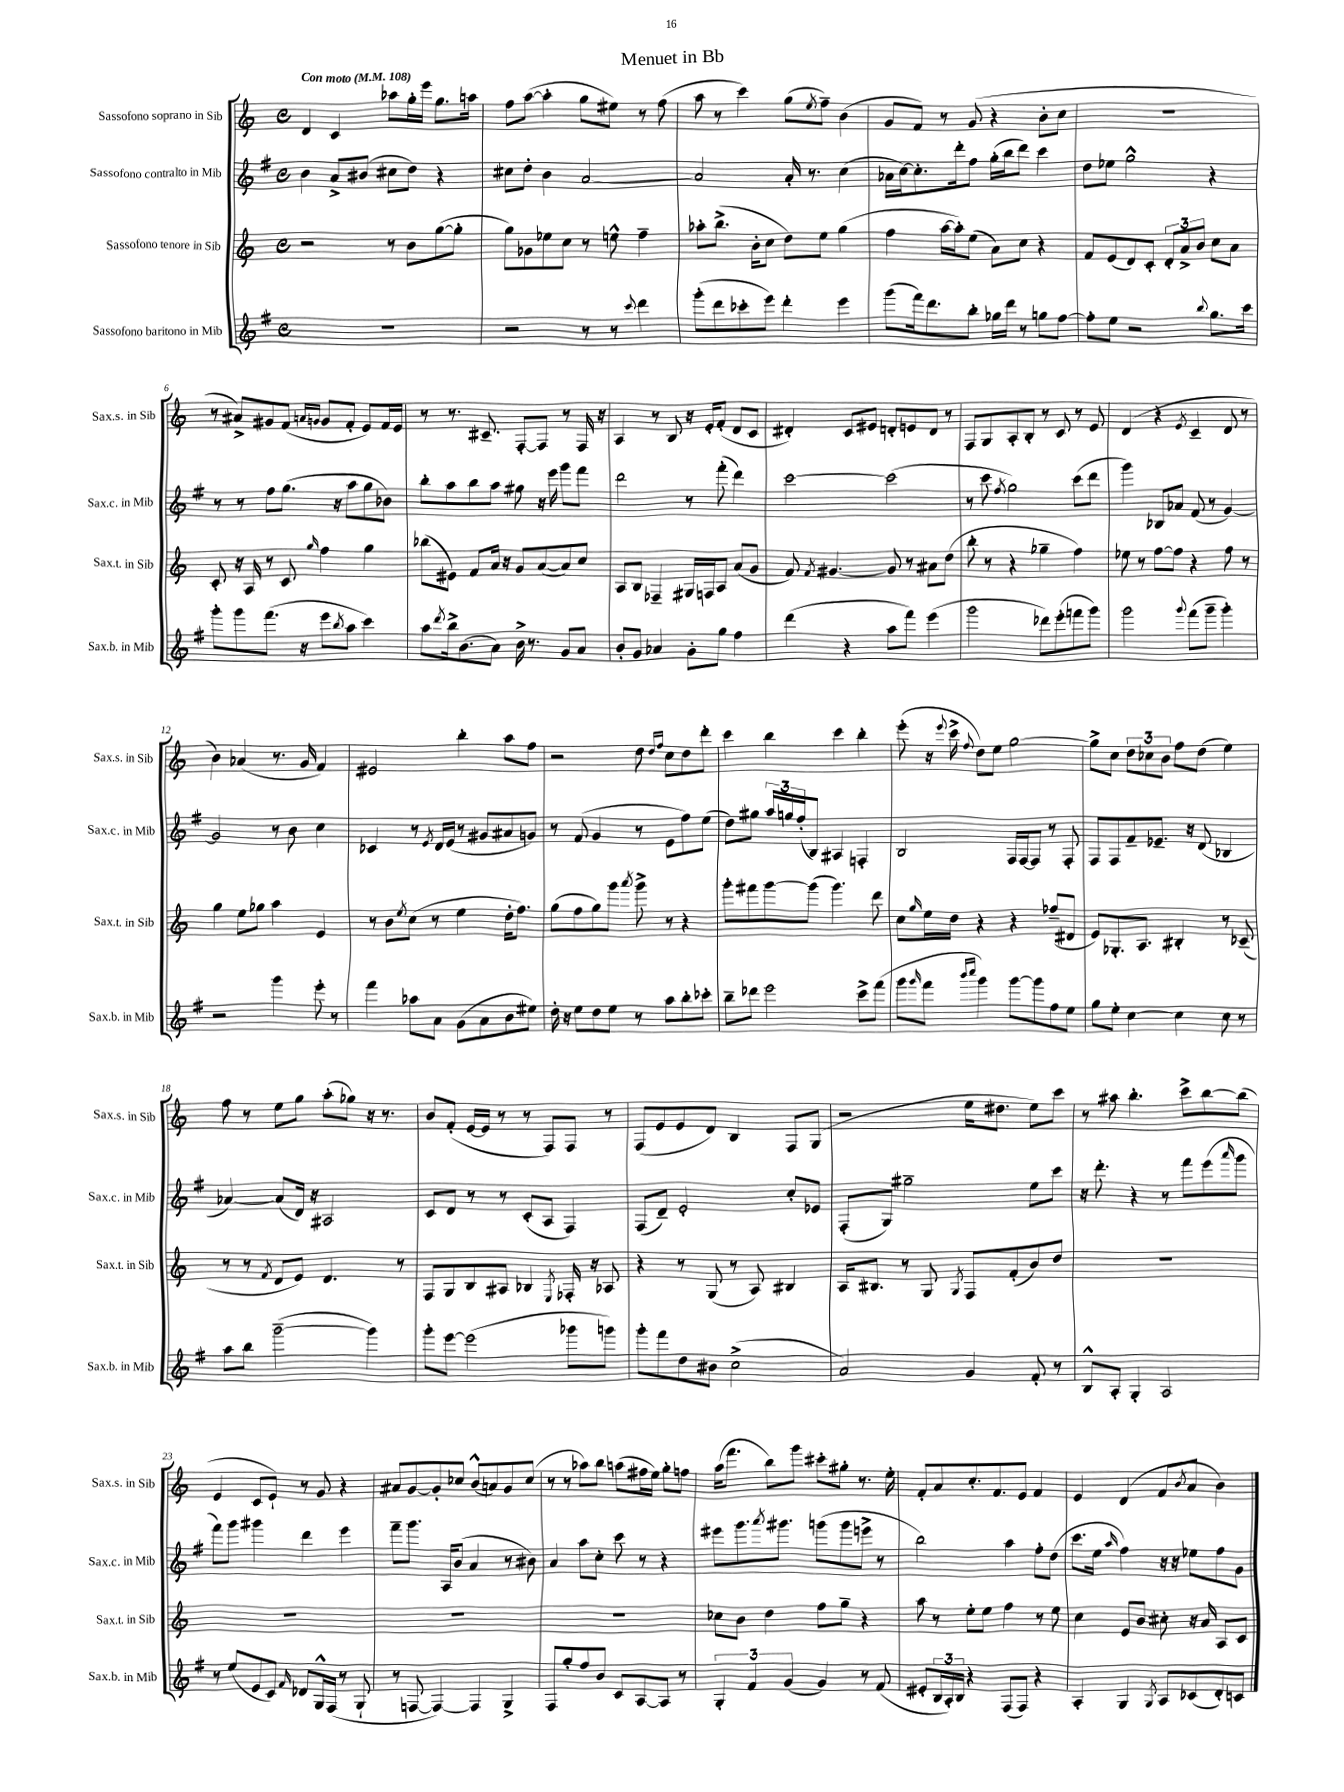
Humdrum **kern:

**kern	**kern	**kern	**kern
*staff4	*staff3	*staff2	*staff1
*clefG2	*clefG2	*clefG2	*clefG2
*k[f#]	*k[]	*k[f#]	*k[]
*M4/4	*M4/4	*M4/4	*M4/4
*met(c)	*met(c)	*met(c)	*met(c)
*MM108	*MM108	*MM108	*MM108
1r	2r	4b	4d
.	.	8a^	4c
.	.	(8b#	.
.	8r	8cc#	8aa-
.	8b	8dd)	16gg'
.	.	.	16eee
.	([8gg	4r	8.gg
.	8gg']	.	.
.	.	.	16aa
=	=	=	=
2r	8gg)	8cc#	8ff
.	8g-	8dd'	([8aa
.	8ee-	4b	4aa']
.	8cc	.	.
8r	8r	[2a	8gg
8r	8ee^^	.	8ee#)
8qqccc	.	.	.
4ddd	4ff~	.	8r
.	.	.	(8ff
=	=	=	=
(8ggg'	8aa-'	2a]	8aa
8ddd	(8.bb^	.	8r
8ccc-'	.	.	4ccc)
.	16b'	.	.
8eee)	8cc	.	.
4ddd'	8dd)	16a'	(8gg
.	.	8.r	.
.	.	.	8qee
.	8ee	.	8ff~)
4eee	(4gg	(4cc	(4b
=	=	=	=
(8ggg	4ff	16a-	8g
.	.	[16cc)	.
16fff#)	.	8.cc']	8f)
8.ddd	.	.	.
.	[16aa	.	8r
.	16aa'])	16ddd'	.
8bb'	(8ee	8ff#	(8g
16gg-	8a)	(16gg'	4r
16ddd	.	16bb	.
8r	8cc	8ddd)	.
8gg	4r	4ccc	8b'
[8ff#	.	.	8cc
=	=	=	=
8ff#']	8f	8dd	1r
8ee	(8e	8ee-	.
2r	8d)	2gg^^	.
.	8c'	.	.
.	12d'	.	.
.	12a^	.	.
.	12b	.	.
8qqbb	.	.	.
8.gg	8cc	4r	.
.	8a	.	.
16ccc	.	.	.
=	=	=	=
8ggg'	8c'	8r	8r
8ggg	16r	8r	8a#^)
.	16A	.	.
(8.fff#	8r	8ff#	8g#
.	8c	(8.gg	(8f
16r	.	.	.
.	.	.	16qqa
.	16qqgg	.	16qqg
8eee	4ff	.	8g
.	.	16r	.
8qbb	.	.	.
8aa	.	8aa	8f'
4ccc)	4gg	8gg	8e)
.	.	8b-)	16f
.	.	.	16e
=	=	=	=
8aa	(8bb-	8bb'	8r
8qddd	.	.	.
16bb^	8e#)	8aa	8.r
(8.b	.	.	.
.	8f	8bb	.
.	.	.	8.c#~
8a)	16a	8aa	.
.	16r	.	.
16b^	8g	8gg#	[8F'
8.r	.	.	.
.	([8a	16r	8F]
.	.	16eee	.
8g	8a])	8ggg	8r
8a	8cc	8fff#	16F
.	.	.	16r
=	=	=	=
8b'	8A	2ddd	4A
8g	8B	.	.
4a-	4F-~	.	8r
.	.	.	8B
8g'	16G#	8r	16r
.	16F	.	16e'
8gg	8A	(8fff#'	(8f'
4ff#	(8a	4ddd)	8d
.	8g	.	8c
=	=	=	=
(4ddd	8f)	[2ccc	4d#')
.	8qf	.	.
.	[4.g#	.	.
4r	.	.	8c
.	.	.	8e#
8aa	8g#]	(2ccc]	8d'
8fff#)	8r	.	8e
(4eee	8a#	.	8d
.	(8dd	.	8r
=	=	=	=
2ggg	8bb'	8r	8F
.	8r	8ccc	8G
.	.	8qff#	.
.	4r	2gg)	8A'
.	.	.	8B'
8ddd-)	4gg-~	.	8r
(8eee'	.	.	8c
8fff	4ff)	(8ccc	8r
8ggg)	.	8ddd	8e
=	=	=	=
2ggg	8ee-	4ggg)	(4d
.	8r	.	.
.	[8ff	8B-	4r
.	8ff]	8a-	.
8qqggg	.	.	8qe
(8fff#	4r	(8f#	4c~
8ggg~	.	8r	.
4ggg')	8ff	[4g)	8d
.	8r	.	8r
=	=	=	=
2r	4gg	2g]	4b)
.	8ee	.	(4a-
.	8gg-	.	.
4ggg	4aa	8r	8.r
.	.	8b	.
.	.	.	16g
8eee'	4e	4cc	4f)
8r	.	.	.
=	=	=	=
4fff#	8r	4c-	2e#
.	8b	.	.
.	8qee	.	.
8aa-	(8cc	8r	.
.	.	8qe	.
8a	8r	16d	.
.	.	(16e	.
(8g	4ee	8r	4bb'
8a	.	8g#	.
8b	16dd'	8a#	8aa
.	8.ff)	.	.
8ee#)	.	8g)	8ff
=	=	=	=
16dd'	(8gg	8r	2r
16r	.	.	.
8ee	8ff	(8f#	.
8dd	8gg)	4g	.
8ee	8ggg	.	.
.	8qaaa	.	.
8r	8ggg^	8r	8dd
.	.	.	16qqdd
.	.	.	16qqff
8aa	8r	8e	8cc
8bb'	4r	8ff#)	8dd
8ccc-'	.	(8ee	8ddd'
=	=	=	=
8bb~	8ggg'	8dd)	4ccc
8ddd-	8fff#	8gg#	.
2eee	[8ggg	24aa	4bb
.	.	24gg	.
.	.	(24ff#'	.
.	(8ggg]	8B)	.
.	4.ggg)	4A#	4ccc
8ccc^	.	4F'	4bb'
(8fff#	8ddd	.	.
=	=	=	=
8ggg	8cc	2B	(8eee'
16qqggg	16qqgg	.	.
8fff#	16ee	.	16r
.	.	.	8qqeee
.	16dd	.	16ccc^
16qqbbb	.	.	.
16qqcccc	.	.	8qqff
4ggg)	4r	.	8dd)
.	.	.	8ee
[8ggg	4r	16F#	[2gg
.	.	[16F#	.
8ggg]	.	8F#]	.
8ff#	(8ff-~	8r	.
8ee	8d#	8F#'	.
=	=	=	=
8gg	8e)	8F#	8gg^]
8ee'	8.G-'	8F#	8cc
[4cc	.	8f#~	12dd
.	8.A	.	.
.	.	.	12cc-
.	.	8.e-~	.
.	.	.	12b
4cc]	4B#'	.	8ff
.	.	16r	.
.	.	(8d	(8dd
8cc	8r	4B-	4ee)
8r	(8c-~	.	.
=	=	=	=
8aa	8r	[4a-)	8ff
8bb	8r	.	8r
.	8qf	.	.
([2ggg~	8d	(8a-]	8ee
.	8e)	16d)	8gg
.	.	16r	.
.	4.d	2A#	(8aa'
.	.	.	8gg-)
4ggg])	.	.	16r
.	.	.	8.r
.	8r	.	.
=	=	=	=
8ggg'	8F	8c	8b
[8eee	8G	8d	(8f'
(2eee]	8B	8r	[16e
.	.	.	16e]
.	8A#	8r	8r
.	4B-	(8c'	8r
.	.	8A	8F)
.	8qE	.	.
8ggg-	16F-'	4F#)	8F
.	16r	.	.
8ggg)	8A-	.	8r
=	=	=	=
8ggg'	4r	(8F#	(8F
8fff#	.	8d~)	8e
8dd	8r	2e'	8e
8b#	(8G	.	8d)
(2cc^	8r	.	4B
.	8A)	.	.
.	4B#	8cc'	8F
.	.	8e-	(8G
=	=	=	=
2a)	16A	(8F#'	2r
.	8.B#	.	.
.	.	8G)	.
.	8r	2gg#~	.
.	8G	.	.
.	8qG	.	.
4g	8F	.	16ee
.	.	.	8.dd#
.	(8f'	.	.
8f#'	8b)	8ee	8ee)
8r	8dd	8ccc	8ccc
=	=	=	=
8B^^	1r	16r	8r
.	.	8.ddd'	.
8A'	.	.	8aa#
4G'	.	4r	4.bb'
2A	.	8r	.
.	.	8fff#	8ccc^
.	.	(8eee	[8bb
.	.	16qqaaa	.
.	.	8ggg	(8bb]
=	=	=	=
8r	1r	8fff#)	4e
(8ee	.	8ggg	.
8e	.	4ggg#	8c
8c)	.	.	8e`)
16qqf#	.	.	.
8d-	.	4ddd	8r
16G^^	.	.	8g
(16F#	.	.	.
8r	.	4eee	4r
8G`	.	.	.
=	=	=	=
8r	1r	8fff#~	8a#
[8F	.	8.ggg	[8g
4F_)	.	.	8g']
.	.	16A	.
.	.	(8b	8cc-
4F]	.	4a	(8b^^
.	.	.	8a)
4G^	.	8r	8g
.	.	8b#)	(8cc-
=	=	=	=
8F#	1r	4a	8r
8gg'	.	.	8r
8ff#	.	8aa	8aa-)
8b	.	8cc'	8bb
8c	.	8ccc	(8aa
[8A	.	8r	16ff#
.	.	.	16ee)
8A]	.	4r	8gg'
8r	.	.	8ff
=	=	=	=
6G'	8cc-	8eee#	(16aa
.	.	.	8.fff
.	8b	8.ggg	.
6f#	.	.	.
.	4dd	.	8bb)
.	.	8qaaa	.
.	.	8.ggg#	.
(6g	.	.	.
.	.	.	8ggg
4g)	8ff	(8ggg	8ccc#'
.	8gg~	8ggg	8gg#'
8r	4r	8eee^	8.r
(8f#	.	8r	.
.	.	.	16ee'
=	=	=	=
8e#'	8aa	2bb)	8f'
24B	8r	.	8a
24A')	.	.	.
24B	.	.	.
4r	8ee'	.	8.cc'
.	8ee	.	.
.	.	.	8.f
(8F#	4ff	4aa	.
8F#)	.	.	8e
4r	8r	8ff#'	4f
.	8ee	(8dd	.
=	=	=	=
4A'	4cc	8.ccc	4e
.	.	16ee	.
.	.	16qqaa	.
4G	8e	4ff#)	(4d
.	8b	.	.
8qG	.	.	.
8A	8cc#'	16r	8f
.	.	16r	.
.	.	.	8qb
(8c-	16r	8ee-	8a
.	16a	.	.
8d')	8A	8ff#	4b)
8c	8c	8g	.
==	==	==	==
*-	*-	*-	*-
